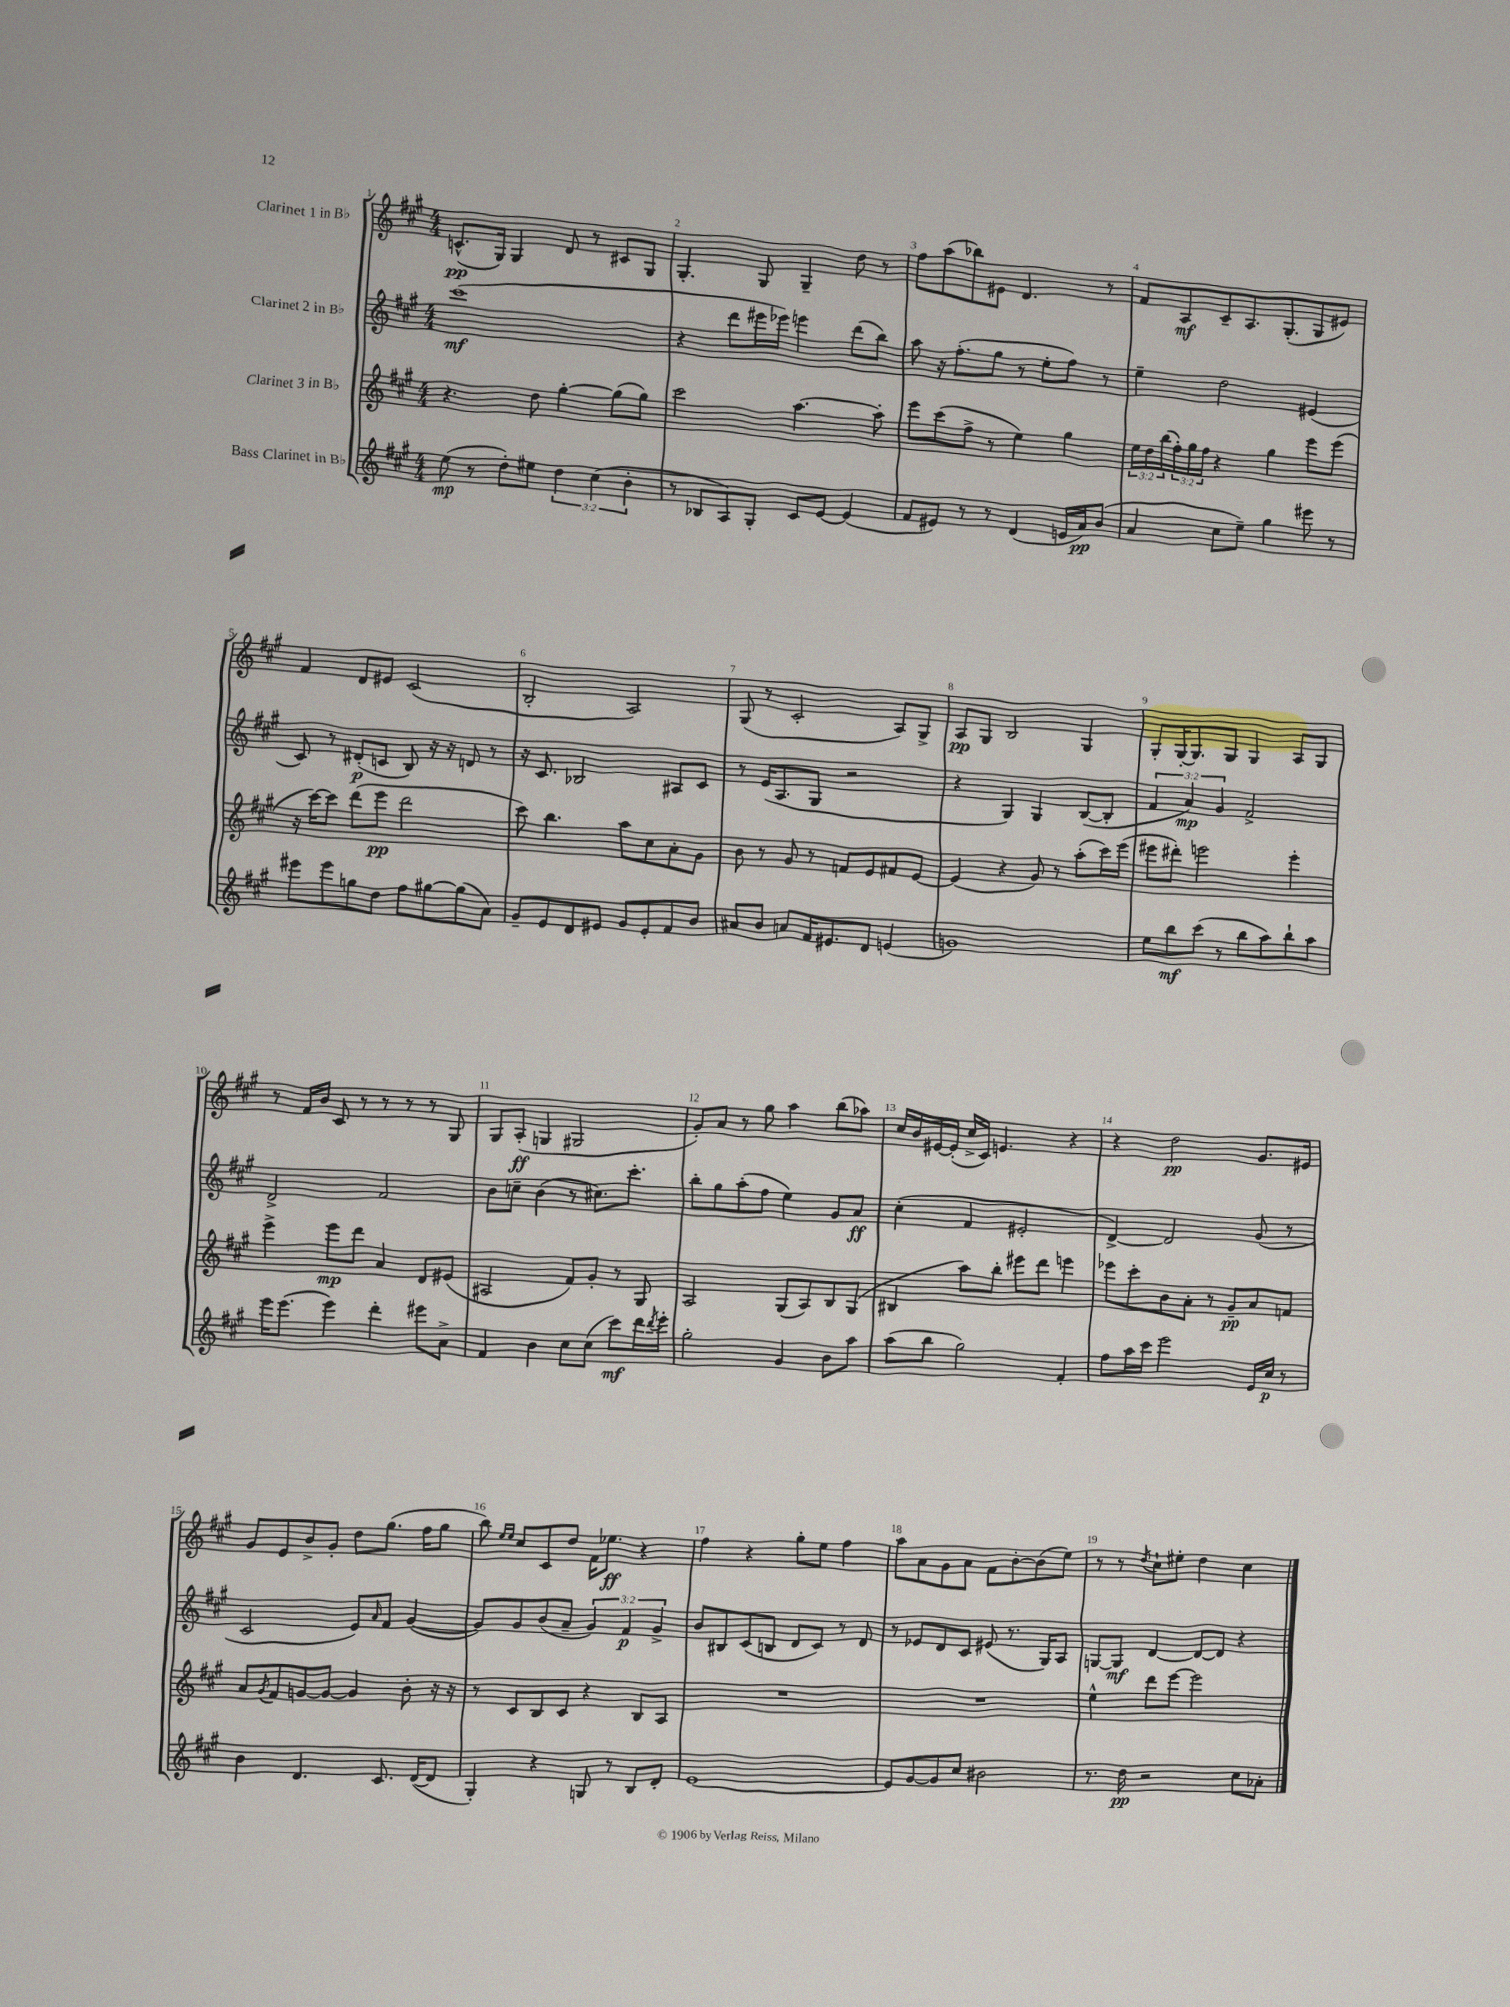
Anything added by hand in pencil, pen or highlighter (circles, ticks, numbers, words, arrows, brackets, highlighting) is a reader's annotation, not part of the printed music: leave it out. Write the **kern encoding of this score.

**kern	**kern	**kern	**kern
*staff4	*staff3	*staff2	*staff1
*clefG2	*clefG2	*clefG2	*clefG2
*k[f#c#g#]	*k[f#c#g#]	*k[f#c#g#]	*k[f#c#g#]
*M4/4	*M4/4	*M4/4	*M4/4
(8ee	4.r	(1ccc#	(8.c^^
8r	.	.	.
.	.	.	16G#)
8dd')	.	.	4G#
8ee#	8dd	.	.
6dd	[4gg#'	.	8d
.	.	.	8r
(6cc#	.	.	.
.	(8gg#]	.	8c#
6b'	.	.	.
.	8gg#)	.	8G#
=	=	=	=
8r	2ccc#	4r	4.G#'
8B-	.	.	.
8A)	.	8ddd	.
8G#'	.	16eee#	8G#
.	.	16eee-)	.
8c#	[4.aa	4eee	4G#~
[8e	.	.	.
(4e]	.	(8ddd	8dd
.	8aa']	8bb)	8r
=	=	=	=
8f#	8eee	8aa	8ff#
8e#)	(8ccc#	16r	(8aa
.	.	(8.ff#'	.
8r	8ff#^	.	8bb-)
8r	8r	8gg#	8e#
(4d	4ee)	8r	4.d
.	.	8ee'	.
16e	4gg#	8ff#)	.
16a)	.	.	.
(8b	.	8r	8r
=	=	=	=
4a	24ee	4ee~	8f#
.	24dd	.	.
.	(24bb	.	.
.	24ff#')	.	8A
.	24gg#	.	.
.	24ff#	.	.
8cc#	4r	2dd	8c#~
8ee~)	.	.	8.A
4gg#	4gg#	.	.
.	.	.	(8.G#'
8eee#	8eee	(4e#	8G#
8r	(8eee	.	8e#)
=	=	=	=
8eee#	16r	8c#)	4f#
.	[16ccc#)	.	.
8eee#	8ccc#]	8r	.
8gg	(8ddd	(8d#'	8d
8dd	8eee	8c	8e#
8ff#	2ddd	8B)	(2c#
[8gg#	.	16r	.
.	.	16r	.
(8gg#]	.	8d	.
8a)	.	8r	.
=	=	=	=
8g#~	8ccc#)	16r	2B'
.	.	8.c#	.
8e	4.bb	.	.
8d	.	2B-	.
8e#	.	.	.
8g#	8aa	.	2A)
8e#'	8cc#	.	.
8f#	8a'	8A#	.
8b	8g#	8c#	.
=	=	=	=
8a#	8b	8r	(8G#
8b	8r	(16e	8r
.	.	8.A	.
8a	8g#	.	2c#'
16f#	8r	8G#	.
8.e#	.	.	.
.	8f	2r	.
8d	8e	.	.
(4e	8f#	.	8A)
.	[8e	.	8G#^
=	=	=	=
1g)	(4e]	4r	8A
.	.	.	8G#
.	4r	4G#)	2B
.	8g#)	4G#	.
.	8r	.	.
.	(8aa'	([8B	4G#
.	16ccc#)	8B']	.
.	(16eee	.	.
=	=	=	=
8ee	8eee#	6f#	8G#'
8bb	8ddd#')	.	[16G#'
.	.	6a)	.
.	.	.	8.G#]
(8ccc#	2eee	.	.
.	.	6g#	.
8r	.	.	8G#
8bb	.	2f#^	4G#
8aa)	.	.	.
8bb`	4eee'	.	8A
8aa	.	.	8G#
=	=	=	=
16eee	4eee^	2d^	8r
(8.eee	.	.	.
.	.	.	16f#
.	.	.	16b
4eee)	8eee	.	8c#
.	8ddd	.	8r
4ddd'	4a	2f#	8r
.	.	.	8r
8eee#	8d	.	8r
8a^	(8e#	.	8G#
=	=	=	=
4f#	2A#	8b	8G#
.	.	8cc~	(8A'
4b	.	(4b	4G
8cc#	8f#)	8r	2G#
(8cc#	8g#'	8.cc#)	.
8ccc#)	8r	.	.
.	.	8.ccc#'	.
16ddd	8G#	.	.
8qddd	.	.	.
16eee'	.	.	.
=	=	=	=
2gg#'	2A	8bb'	8g#')
.	.	8gg#	8a
.	.	(8aa'	8r
.	.	8ff#	8gg#
4g#	(8G#	4ee)	4aa
.	8A)	.	.
8b	8B	8g#	(8bb
8aa	(8G#	8a	8aa-)
=	=	=	=
(8aa	4B#	(4cc#'	16cc#
.	.	.	16b
8bb	.	.	[16e#
.	.	.	(16e#']
2gg#)	8aa)	4f#	16cc#^
.	.	.	16c#)
.	8bb'	.	4.e
.	8eee#	2e#'	.
.	8ddd	.	.
4f#'	4eee	.	4r
=	=	=	=
8ff#	8eee-	[4d^)	4r
16aa	8ccc#'	.	.
16ccc#	.	.	.
2eee	8b	2d]	2dd
.	8a'	.	.
.	8r	.	.
.	8g#~	.	.
16e	8a	(8g#	8.g#
16cc#	.	.	.
8r	8f	8r	.
.	.	.	16e#
=	=	=	=
4b	8a	2c#	8g#
.	8qg#	.	.
.	8f#	.	8e
4.d	[8g	.	8b^
.	8g_	.	8g#'
.	4g]	8e)	8dd
.	.	16qqa	.
8.c#	.	8f#	(8.gg#
.	8b'	([4g#	.
([16d	.	.	16ff#
8d]	16r	.	8gg#
.	16r	.	.
=	=	=	=
4G#')	8r	8g#])	8bb)
.	.	.	16qqee
.	.	.	16qqee
.	8c#	8g#	8cc#
4r	8B	(8b	8c#
.	8c#	8a~	8dd
8G	4r	6g#)	16f#
.	.	.	8.ee-
8r	.	.	.
.	.	6f#	.
8B	8B	.	4r
.	.	6g#^	.
8d'	8A	.	.
=	=	=	=
[1e	1r	8b	4ff#
.	.	8B#	.
.	.	(8c#	4r
.	.	8B	.
.	.	8d	8gg#'
.	.	8c#)	8ee
.	.	8r	4ff#
.	.	8d	.
=	=	=	=
8e]	1r	8r	8aa
[8g#	.	8e-	8a
8g#]	.	8d	8g#
8cc#	.	8c#	8a
2b#	.	(8e#	8f#
.	.	8.r	[8b'
.	.	.	(8b]
.	.	16G#)	.
.	.	8A	8ee)
=	=	=	=
8.r	4ee^^	[8G	8r
.	.	8G]	8r
16dd	.	.	.
.	.	.	8qdd
2r	8ddd	[4d	8cc#`
.	[8eee	.	8ee#'
.	2eee]	8d_	4dd
.	.	8d]	.
8cc#	.	4r	4cc#
8a-'	.	.	.
==	==	==	==
*-	*-	*-	*-
